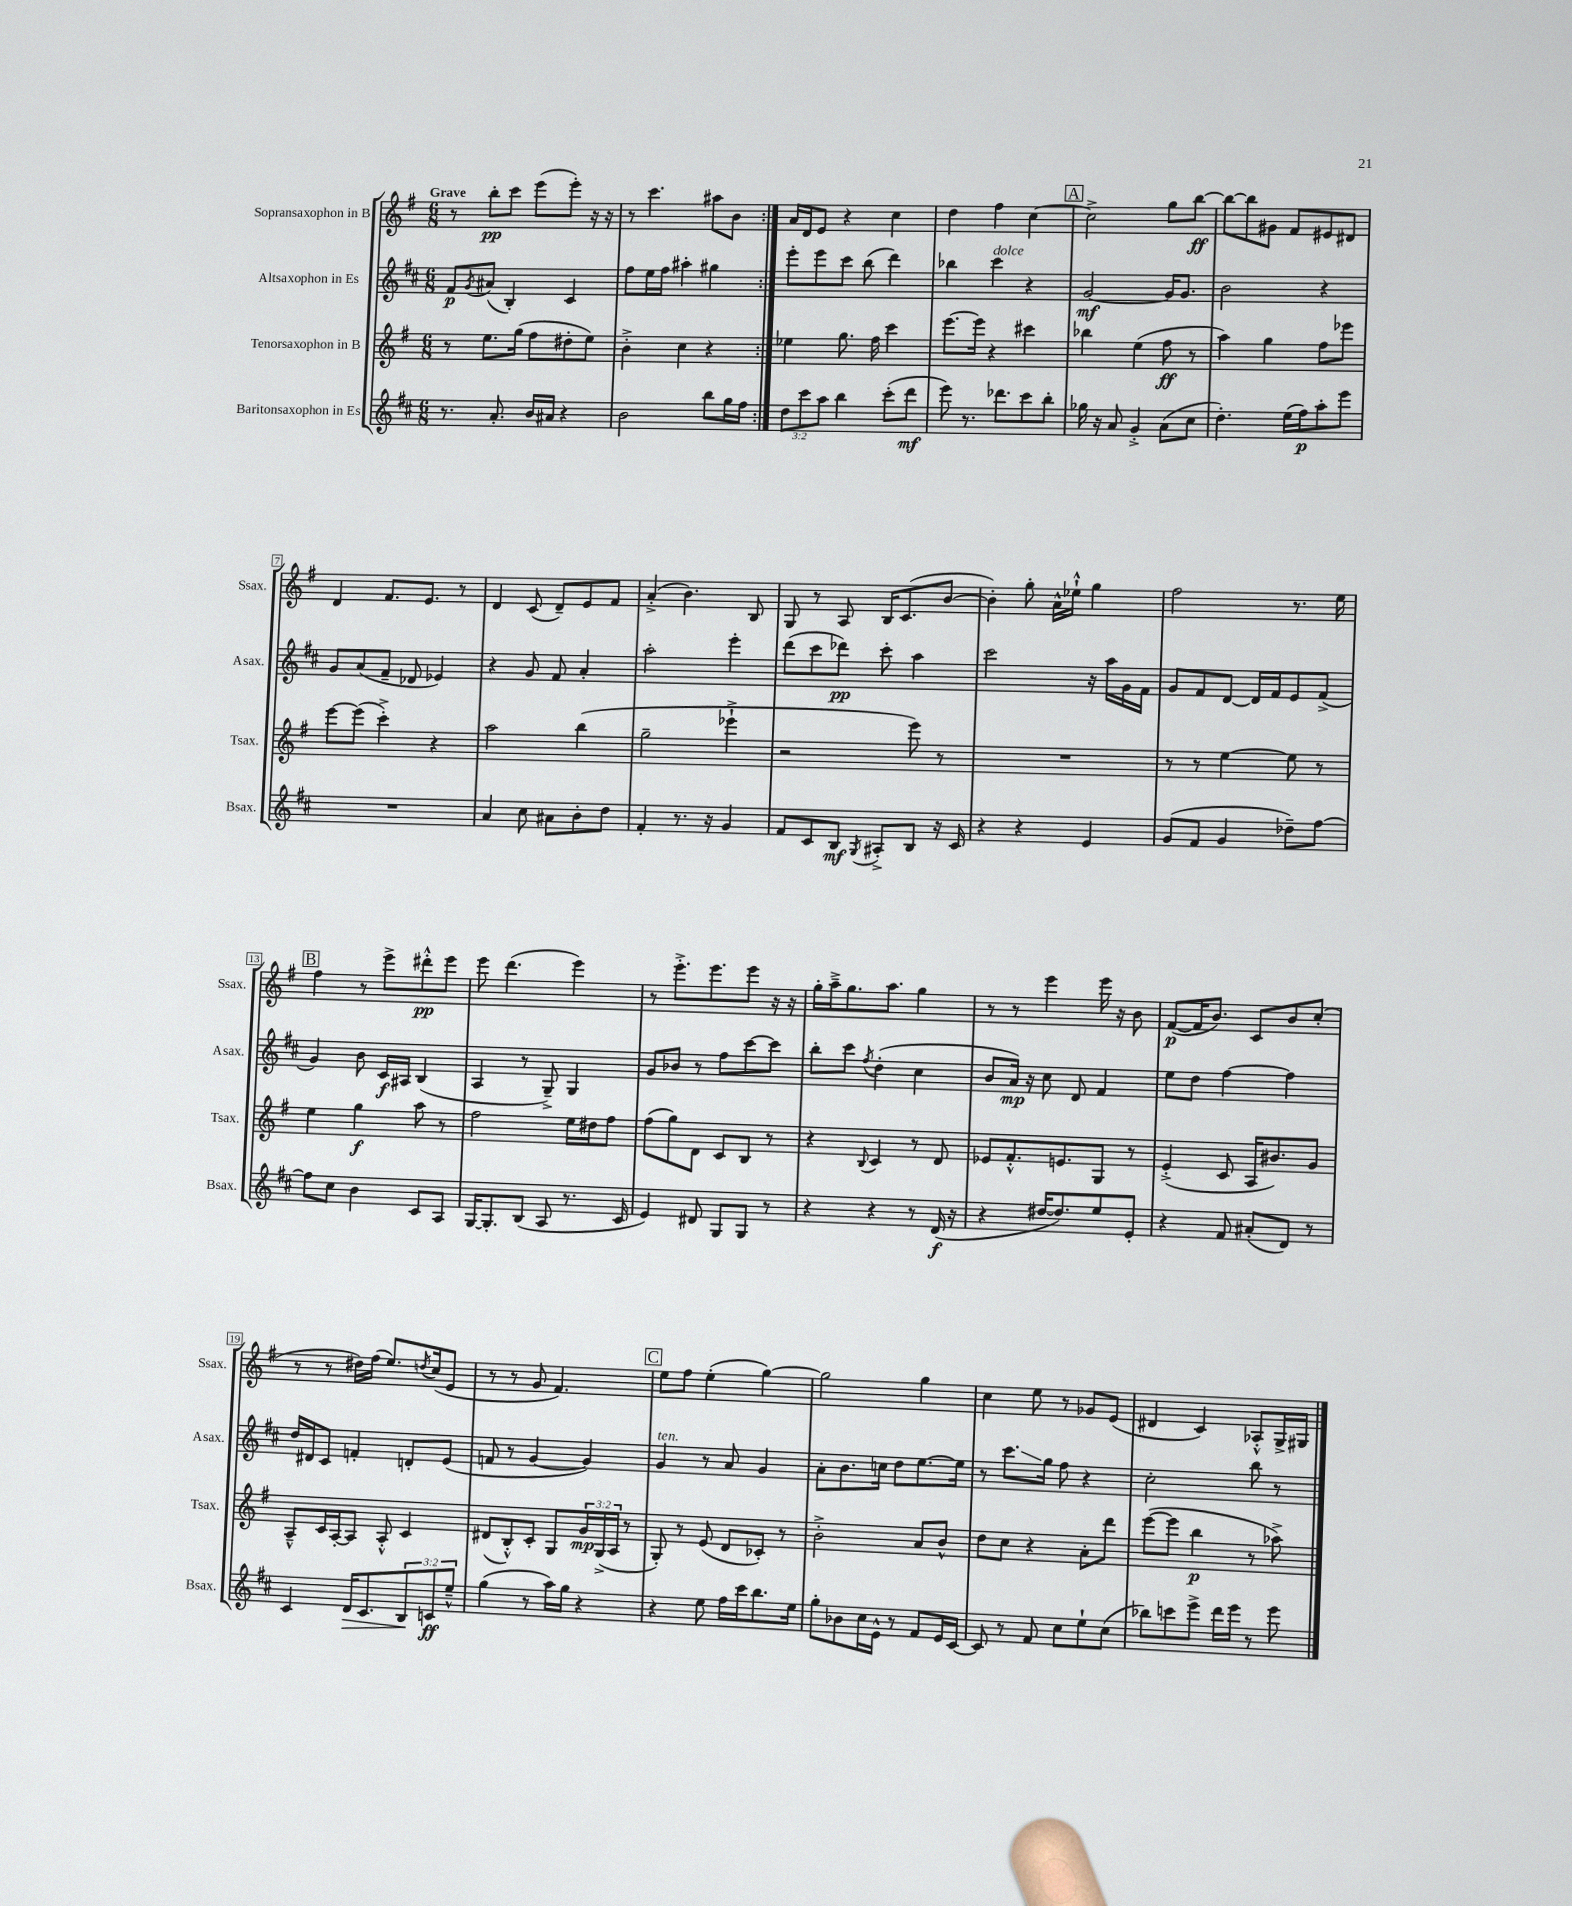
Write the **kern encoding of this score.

**kern	**kern	**kern	**kern
*staff4	*staff3	*staff2	*staff1
*clefG2	*clefG2	*clefG2	*clefG2
*k[f#c#]	*k[f#]	*k[f#c#]	*k[f#]
*M6/8	*M6/8	*M6/8	*M6/8
8.r	8r	8f#/L	8r
.	.	8qg/	.
.	8.ee\L	(8a#/J	8bb'\L
8.a'/	.	.	.
.	.	4B'/)	8ccc\J
.	(16gg\Jk	.	.
16b/LL	8ff#\L	.	(8eee\L
16a#/JJ	.	.	.
4r	8dd#'\	4c#/	8eee'\J)
.	8ee\J)	.	16r
.	.	.	16r
=	=	=	=
2b\	4b'^\	8ff#\L	8r
.	.	16ee\L	4.ccc\
.	.	16ff#\JJ	.
.	4cc\	4aa#'\	.
8bb\L	4r	4gg#\	8aa#\L
16gg\L	.	.	8b\J
16ff#\JJ	.	.	.
=:|!	=:|!	=:|!	=:|!
12dd\L	4ee-\	8eee'\L	16a/LL
.	.	.	16d/J
12ccc#\	.	.	.
.	.	8eee\	8e/J
12aa\J	.	.	.
4bb\	8.gg\	8ccc#\J	4r
.	.	(8bb\	.
.	16ff#\	.	.
(8ccc#'\L	4ccc\	4ddd\)	4cc\
8ddd\J	.	.	.
=	=	=	=
8eee\)	[8.eee\L	4bb-\	4dd\
8.r	.	.	.
.	16eee\]Jk	.	.
.	4r	4ccc#\	4ff#\
8.ddd-\L	.	.	.
8ccc#\	4ccc#\	4r	[4cc\
8bb'\J	.	.	.
=	=	=	=
16gg-\	4bb-\	[2g/	2cc^\]
16r	.	.	.
8a/	.	.	.
4g'^/	(4ee\	.	.
(8a\L	8ff#\	16g/]LK	8gg\L
.	.	8.g/J	.
8cc#\J	8r	.	[8bb\J
=	=	=	=
4.dd'\)	4aa\)	2b\	8bb\_L
.	.	.	8bb\]
.	4gg\	.	8g#\J
(16ee\LL	.	.	8f#/L
16ff#\J)	.	.	.
8aa'\	8ff#\L	4r	8e#/
8eee\J	8eee-\J	.	8d#/J
=	=	=	=
2.r	[8eee\L	8g/L	4d/
.	(8eee\]J	(8a/	.
.	4ccc'^\)	8f#~/J	8.f#/L
.	.	8d-/	.
.	.	.	8.e/J
.	4r	4e-/)	.
.	.	.	8r
=	=	=	=
4a/	2aa\	4r	4d/
8cc#\	.	8g/	(8c/
8a#\L	.	8f#/	8d~/L)
8b'\	(4bb\	4a'/	8e/
8dd\J	.	.	8f#/J
=	=	=	=
4f#'/	2gg~\	2aa'\	(4a'^/
8.r	.	.	4.b\)
16r	.	.	.
4g/	4eee-`^\	4eee'\	.
.	.	.	8B/
=	=	=	=
8f#/L	2r	(8ddd\L	8G/
8c#/	.	8ccc#\	8r
8B/J	.	8ddd-\J)	8A/
8qG/	.	.	.
8A#'^/L	.	8ccc#'\	16B/LK
.	.	.	(8.c/
8B/J	8eee\)	4aa\	.
16r	8r	.	[8b/J
16c#/	.	.	.
=	=	=	=
4r	2.r	2ccc#\	4b'\])
4r	.	.	8gg'\
.	.	.	16a^^\LL
.	.	.	16ee-`^^\JJ
4e/	.	16r	4gg\
.	.	16aa\LL	.
.	.	16g\	.
.	.	16f#\JJ	.
=	=	=	=
(8g/L	8r	8g/L	2ff#\
8f#/J	8r	8f#/	.
4g/	[4ee\	[8d/J	.
.	.	16d/]LL	.
.	.	16f#/J	.
8dd-~\L)	8ee\]	8e/	8.r
[8ff#\J	8r	(8f#^/J	.
.	.	.	16ee\
=	=	=	=
8ff#\]L	4ee\	4g/)	4ff#\
8cc#\J	.	.	.
4b\	4gg\	8b\	8r
.	.	16c#/LL	8eee^\L
.	.	16A#/JJ	.
8c#/L	8aa\	(4B/	8ddd#'^^\
8A/J	8r	.	8eee\J
=	=	=	=
[16G/LK	2ff#\	4A/	8eee\
8.G'/]	.	.	.
.	.	.	(4.ddd\
(8B/J	.	8r	.
8A/	.	8G~^/)	.
8.r	16ee\LL	4G/	4eee\)
.	16dd#\J	.	.
.	8ff#\J	.	.
16c#/	.	.	.
=	=	=	=
4e/)	(8ff#\L	8g/L	8r
.	8gg\)	8b-/J	8.eee'^\L
8d#/	8d\J	8r	.
.	.	.	8.eee\
8G/L	8c/L	8ff#\L	.
8G/J	8B/J	[8ccc#\	8eee\J
8r	8r	8ccc#\]J	16r
.	.	.	16r
=	=	=	=
4r	4r	8bb'\L	16gg'\LL
.	.	.	16aa~^\J
.	.	8ccc#\J	8.gg\
.	8qqB/	8qff#/	.
4r	4c/	(4dd'\	.
.	.	.	8.aa\J
8r	8r	4cc#\	4gg\
(16d/	8d/	.	.
16r	.	.	.
=	=	=	=
4r	8e-/L	8b/L	8r
.	8.f#'^^/	16a/Jk)	8r
.	.	16r	.
[16dd#/LK	.	8cc#\	4eee\
8.dd#/])	8.e/	.	.
.	.	8d/	.
8ee/	8G/J	4f#/	16eee\
.	.	.	16r
8e'/J	8r	.	8b\
=	=	=	=
4r	(4e'^/	8ee\L	([8f#/L
.	.	8dd\J	16f#/]K
.	.	.	8.b/J)
8f#/	8c/	[4ff#\	.
(8a#'/L	16A/LK	.	8c/L
.	8.b#/)	.	.
8d/J)	.	4ff#\]	8b/
8r	8g/J	.	(8cc'/J
=	=	=	=
4c#/	8A~^^/L	16dd/LL	8r
.	.	16d#/J	.
.	16c/L	8c#/J	8r
.	[16A'/J	.	.
16d/LK	8A/]J	4f'/	16dd#\LL)
8.c#/	.	.	(16ff#\JJ
.	8A'^^/	.	8.ee/L)
12B/	4c/	8d'/L	.
.	.	.	8qdd/
.	.	.	(16cc/k
12c/	.	.	.
.	.	(8e/J	8e/J
12ee~^^/J	.	.	.
=	=	=	=
(4gg\	(8d#/L	8f/	8r
.	8B'^^/)	8r	8r
8r	8c'/J	[4g/	8g/
16aa\LL)	8G/L	.	4.f#/)
16gg\JJ	.	.	.
4r	24g/L	4g/])	.
.	(24G^/	.	.
.	24A/JJ	.	.
.	8r	.	.
=	=	=	=
4r	8G'/)	4g/	8ee\L
.	8r	.	8ff#\J
8ee\	(8e/	8r	(4ee'\
16ff#\LL	8d/L	8a/	.
16ccc#\J	.	.	.
8.bb\	8c-'/J)	4g/	[4gg\)
.	8r	.	.
16ee\Jk	.	.	.
=	=	=	=
8gg'\L	2b'^\	8a'\L	2gg\]
8b-\	.	8.b\	.
16cc#\L	.	.	.
16e^^\JJ	.	16cc\Jk	.
8r	.	8dd\L	.
8f#/L	8a/L	[8.ee\	4gg\
16e/L	8b^^/J	.	.
[16c#/JJ	.	16ee\]Jk	.
=	=	=	=
8c#/]	8dd\L	8r	4cc\
8r	8cc\J	8.ccc#\L	.
8f#/	4r	.	8ee\
.	.	16gg\Jk	.
8cc#\L	.	8ff#\	8r
8ee`\	8a'\L	4r	8g-/L
(8cc#\J	8ddd\J	.	(8e/J
=	=	=	=
8bb-\L)	([8eee\L	2cc#'\	4d#/
8ccc\	8eee\]J	.	.
8eee^\J	4bb\	.	4c/)
16ddd\LL	.	.	.
16eee\JJ	.	.	.
8r	8r	8bb\	8A-'^^/L
8eee\	8aa-^\)	8r	16G^/L
.	.	.	16G#/JJ
==	==	==	==
*-	*-	*-	*-
